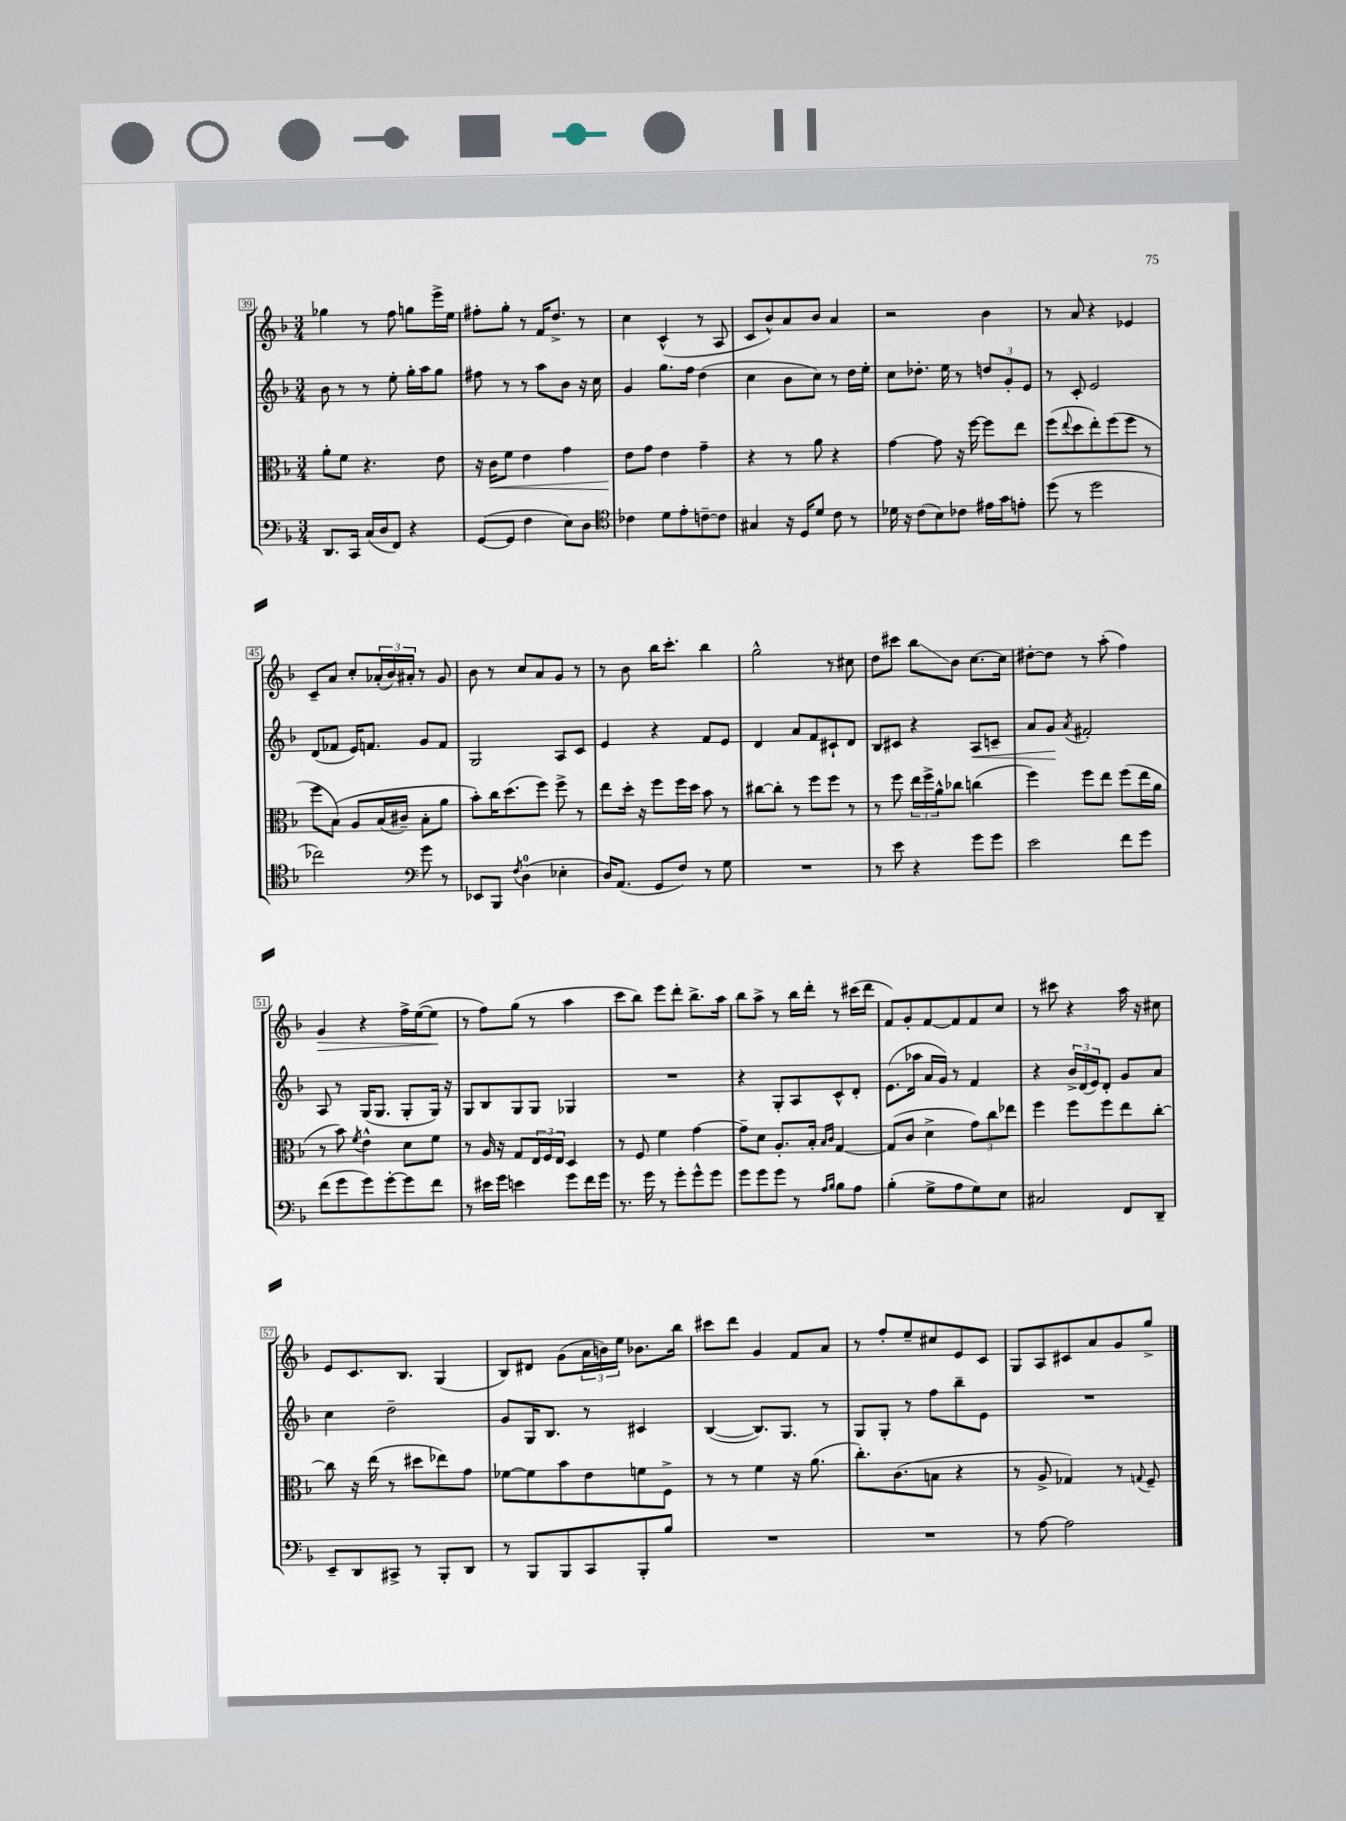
<<
\new StaffGroup <<
\new Staff = "s0" {
    \clef treble \key f \major \numericTimeSignature \time 3/4
    ges''4 r8 f''8 g''8 e'''16-> e''16 |
    fis''8-. g''8-. r8 f'16 d''8.-> r8 |
    c''4 c'4-^( r8 a8 |
    c'8 bes'8-^) a'8 bes'8 a'4 |
    r2 bes'4 |
    r8 a'8 r4 ees'4 |
    c'8-- a'8 c''8-. \tuplet 3/2 { aes'16-.( bes'16) ais'16-. } r8 g'8 |
    bes'8 r8 c''8 a'8 g'8 r8 |
    r8 bes'8 bes''16 c'''8.-. bes''4 |
    g''2-^ r8 cis''8 |
    d''8 cis'''8 bes''8\glissando bes'8 c''8.~ c''16 |
    dis''8~-. dis''8 r8 a''8-.( f''4) |
    g'4\> r4 f''16-> e''16~( e''8\! |
    r8 f''8) g''8( r8 a''4 |
    c'''8 bes''8) e'''8 d'''8-. bes''8.-> a''16 |
    bes''8 a''8-> r8 bes''16 d'''16-. r8 cis'''16( d'''16 |
    f'8) g'8-. f'8~ f'8 f'8 c''8 |
    r8 cis'''8 r4 a''16 r16 cis''8 |
    e'8 c'8. bes8. g4( |
    bes8) dis'8 g'8( \tuplet 3/2 { a'16 b'16) e''16 } bes'8. bes''16 |
    cis'''8 d'''8 g'4 f'8 a'8 |
    r8 f''8-. e''8-- cis''8 e'8 c'8 |
    g8 a8 cis'8 a'8 g'8 g''8-> \bar "|." |
}
\new Staff = "s1" {
    \clef treble \key f \major \numericTimeSignature \time 3/4
    bes'8 r8 r8 e''8-. g''16-. a''16 g''8 |
    fis''8 r8 r8 a''8 bes'8 r16 c''16 |
    g'4 g''8. f''16 d''4( |
    c''4 bes'8 c''8) r8 d''16 e''16-. |
    c''8 des''8.-. e''16 r8 \tuplet 3/2 { d''8 g'8-. e'8 } |
    r8 c'8-. e'2 |
    d'8( fes'8 e'16) f'8. g'8 f'8 |
    g2 a8 c'8 |
    e'4 r4 f'8 e'8 |
    d'4 a'8 f'8 cis'8-! d'8 |
    bes8 cis'8 r4 a8\< c'8-- |
    a'8 g'8\! \acciaccatura { a'8 } fis'2-. |
    a8 r8 g16( g8. g8-. g16) r16 |
    g8 bes8 g8 g8 ges4 |
    R2. |
    r4 g8-. a8 c'8-^ d'8-. |
    e'8.( aes''16 a'16 g'16) r8 f'4 |
    r4 \tuplet 3/2 { bes'16-> d'16( e'16) } d'8-. g'8 a'8 |
    c''4 d''2-- |
    g'8 g16 bes8. r8 cis'4 |
    bes4~( bes8.) g8. r8 |
    g8 g8-. r8 f''8 bes''8-- e'8 |
    R2. \bar "|." |
}
\new Staff = "s2" {
    \clef alto \key f \major \numericTimeSignature \time 3/4
    a'8-. f'8 r4. e'8 |
    r16 c'16\< f'8 e'4 g'4 |
    e'8\! g'8 e'4 g'4-- |
    r4 r8 a'8 r4 |
    g'4~ g'8 r16 f''16~ f''8 e''8 |
    f''8( \appoggiatura { e''8 } d''8 e''8-.) f''8( f''8 r8 |
    f''8 bes8)\( a8 bes16( cis'16--) bes8-. a'8 |
    bes'8-.\) c''16 d''8.( f''8) f''8-> r8 |
    e''8 d''16-. r16 f''8 f''16 d''16 bes'8 r8 |
    cis''8~ cis''8-. r8 f''8 f''8 r8 |
    r8 f''8 \tuplet 3/2 { e''16 f''16-> a'16-^ } ces''8 c''4( |
    f''4) f''8 e''8 f''8( e''16 a'16 |
    r8 bes'8) \acciaccatura { f'8 } e'4-^ d'8 f'8 |
    r8 a16 r16 g8 \tuplet 3/2 { e16 f16 e16 } d4 |
    r8 f8 f'4 g'4~ |
    g'8-- d'8 a8.-. bes16-. \grace { bes16 c'16 } g4~ |
    g8( c'8 d'4-> \tuplet 3/2 { g'8) c''8 ees''8 } |
    f''4 f''8 f''8 e''8 c''8~-. |
    c''8 r16 e''16( r8 dis''8 ees''8) g'8 |
    fes'8~ fes'8 bes'8 e'8 f'8 f8-> |
    r8 r8 f'4 r16 a'8.( |
    c''8.-.) c'8.( b8 r4 |
    r8 a8-> ges4) r8 \appoggiatura { g8 } f8-- \bar "|." |
}
\new Staff = "s3" {
    \clef bass \key f \major \numericTimeSignature \time 3/4
    d,8. c,16 c16( d16 f,8) r4 |
    g,8~( g,8 f4 e8) d8 |
    \clef tenor ces'4 d'8 e'8-. c'8~-- c'8 |
    gis4 r16 d16 d'8 c'8 r8 |
    des'16 r16 c'8( bes8) ces'8 eis'16 g'16 e'8-. |
    d''8( r8 d''2 |
    ces''2) \clef bass g'8 r8 |
    ees,8 bes,,8 \acciaccatura { f8 } d4-0( ees4-. |
    d16) a,8.( g,8 f8) r8 g8 |
    R2. |
    r8 e'8 r4 g'8 g'8 |
    e'2 f'8 g'8 |
    f'8( g'8 g'8) g'8~-. g'8 f'8 |
    r8 eis'16 g'16 e'4 g'8 f'16 g'16 |
    r8. g'16 r8 g'8-. g'8-^ g'8 |
    g'8 g'8 g'8 r8 \grace { a16 bes16 } bes8 a8 |
    bes4-.( g8-> a8 g8) e8 |
    cis2 f,8 d,8-- |
    e,8-- d,8 cis,8-> r8 bes,,8-. d,8 |
    r8 bes,,8 bes,,8 c,8 bes,,8-. bes8 |
    R2. |
    R2. |
    r8 a8~ a2 \bar "|." |
}
>>
>>
\layout { \context { \Score currentBarNumber = #39 \override BarNumber.stencil = #(make-stencil-boxer 0.1 0.3 ly:text-interface::print) } }
